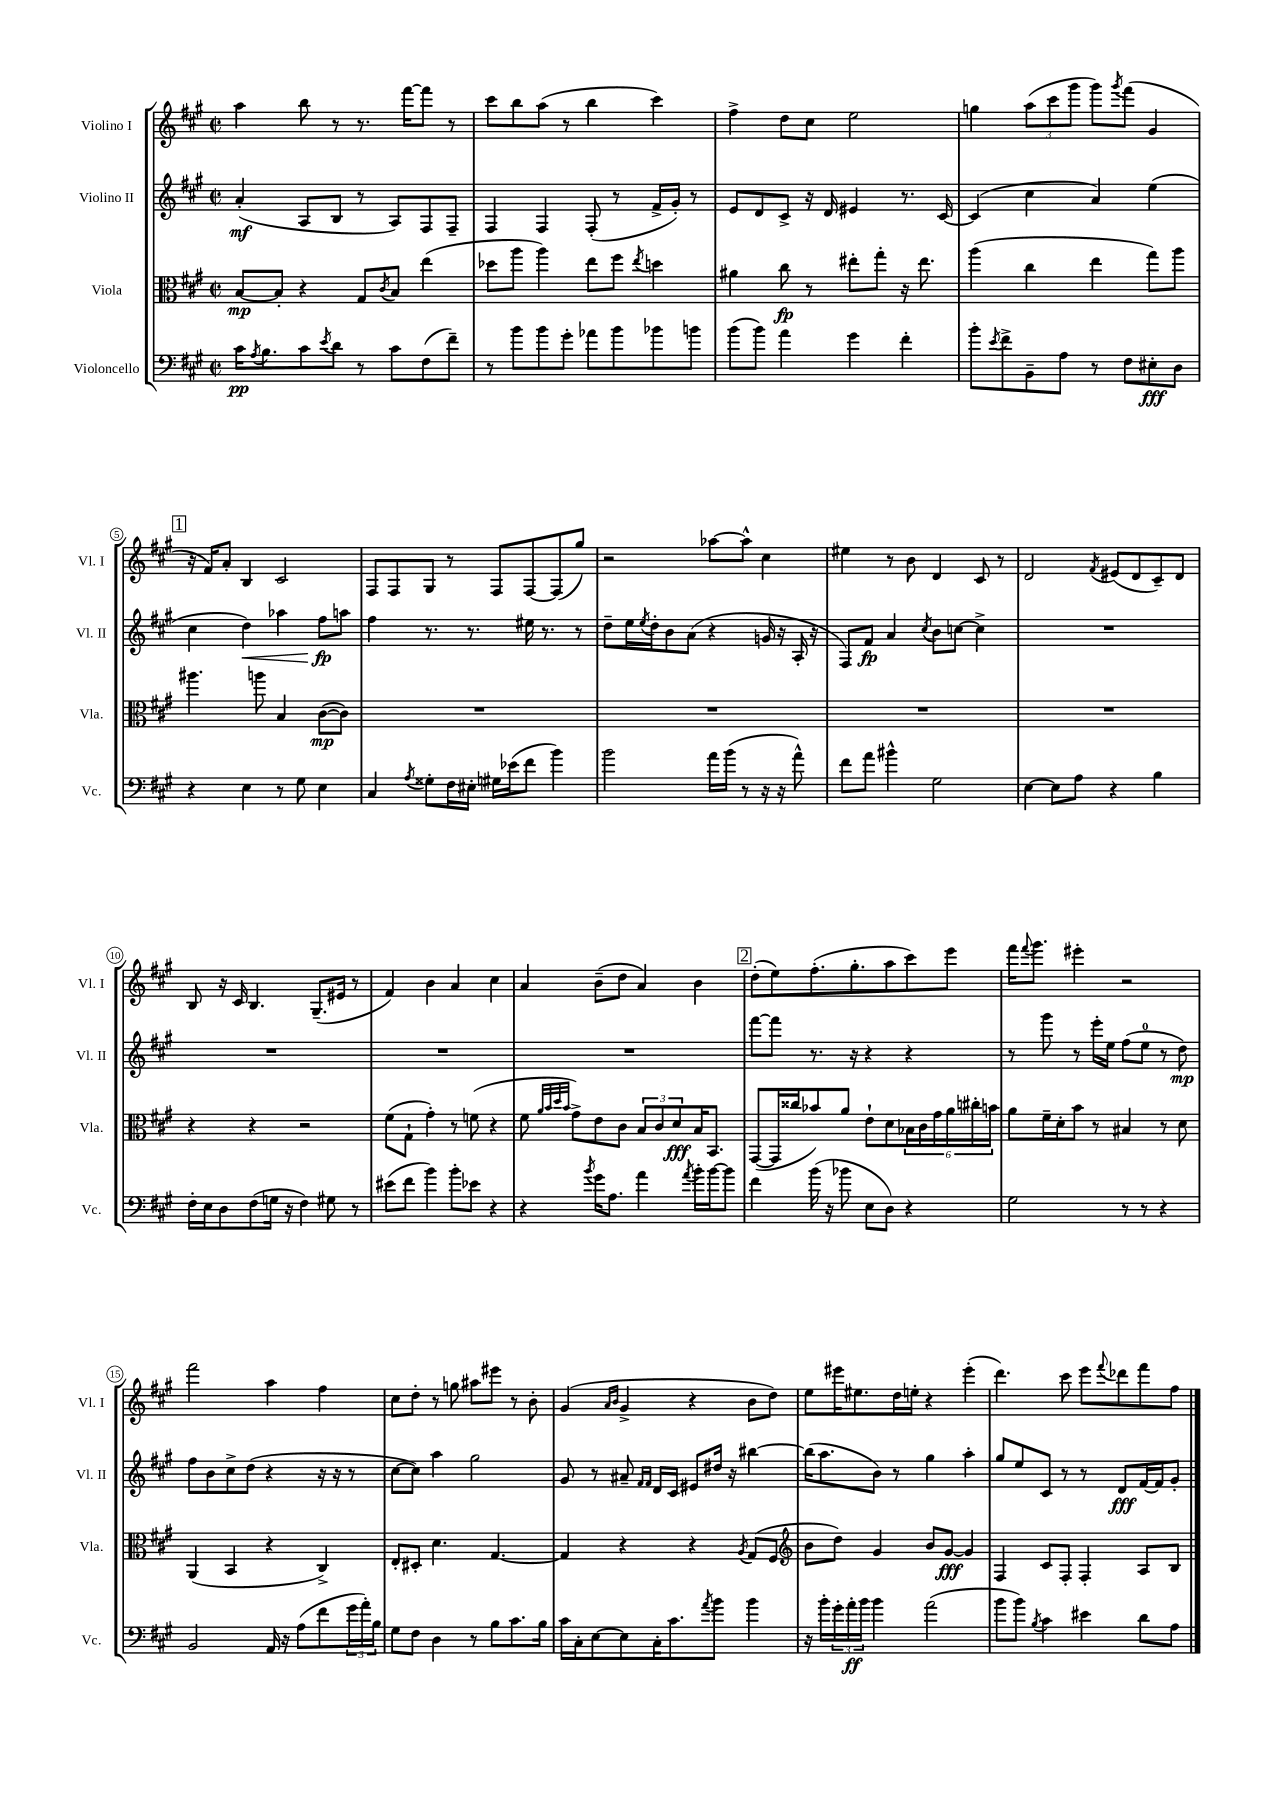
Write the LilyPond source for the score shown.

<<
\new StaffGroup <<
\new Staff = "s0" \with { instrumentName = "Violino I" shortInstrumentName = "Vl. I" } {
    \clef treble \key a \major \defaultTimeSignature \time 2/2
    a''4 b''8 r8 r8. fis'''16~ fis'''8 r8 |
    cis'''8 b''8 a''8( r8 b''4 cis'''4) |
    fis''4-> d''8 cis''8 e''2 |
    g''4 \tuplet 3/2 { a''8( cis'''8 gis'''8 } gis'''8) \acciaccatura { gis'''8 } fis'''8( gis'4 |
    \mark \markup { \box "1" } r16 fis'16) a'8-. b4 cis'2 |
    fis8 fis8 gis8 r8 fis8 fis8~ fis8( gis''8) |
    r2 aes''8~ aes''8-^ cis''4 |
    eis''4 r8 b'8 d'4 cis'8 r8 |
    d'2 \acciaccatura { fis'8 } eis'8( d'8 cis'8--) d'8 |
    b8 r16 cis'16 b4. gis8.--( eis'16 r8 |
    fis'4) b'4 a'4 cis''4 |
    a'4 b'8--( d''8 a'4) b'4 |
    \mark \markup { \box "2" } d''8-.( e''8) fis''8.-.( gis''8.-. a''8 cis'''8) e'''8 |
    fis'''16 \appoggiatura { fis'''8 } gis'''8. eis'''4-. r2 |
    fis'''2 a''4 fis''4 |
    cis''8 d''8-. r8 g''8 ais''8 eis'''8 r8 b'8-. |
    gis'4( \grace { a'16 b'16 } gis'4-> r4 b'8 d''8) |
    e''8 eis'''16 eis''8. d''16 e''16-. r4 eis'''4-.( |
    d'''4.) cis'''8 e'''8 \appoggiatura { fis'''8 } des'''8 fis'''8 fis''8 \bar "|." |
}
\new Staff = "s1" \with { instrumentName = "Violino II" shortInstrumentName = "Vl. II" } {
    \clef treble \key a \major \defaultTimeSignature \time 2/2
    a'4-.\mf( a8 b8 r8 a8) fis8 fis8-- |
    fis4 fis4 fis8-.( r8 fis'16-> gis'16-.) r8 |
    e'8 d'8 cis'8-> r16 d'16 eis'4 r8. cis'16~ |
    cis'4( cis''4 a'4) e''4( |
    \mark \markup { \box "1" } cis''4 d''4\<) aes''4 fis''8\fp\! a''8 |
    fis''4 r8. r8. eis''16 r8. r8 |
    d''8-- e''16 \acciaccatura { e''8 } d''16-. b'8 a'8( r4 g'16 r16 a16-. r16 |
    fis8) fis'8\fp a'4 \acciaccatura { cis''8 } b'8 c''8~ c''4-> |
    R1 |
    R1 |
    R1 |
    R1 |
    \mark \markup { \box "2" } fis'''8~ fis'''8 r8. r16 r4 r4 |
    r8 gis'''8 r8 e'''16-. e''16 fis''8( e''8-0 r8 d''8\mp) |
    fis''8 b'8 cis''8-> d''8( r4 r16 r16 r8 |
    cis''8~ cis''8) a''4 gis''2 |
    gis'8 r8 ais'8-- \grace { fis'16 fis'16 } d'16 cis'16 eis'8 dis''16 r16 bis''4~ |
    bis''16( a''8. b'8) r8 gis''4 a''4-. |
    gis''8 e''8 cis'8 r8 r8 d'8\fff fis'16~ fis'16 gis'8-. \bar "|." |
}
\new Staff = "s2" \with { instrumentName = "Viola" shortInstrumentName = "Vla." } {
    \clef alto \key a \major \defaultTimeSignature \time 2/2
    b8~\mp b8-. r4 gis8 \acciaccatura { cis'8 } b8 e''4( |
    des''8 a''8 a''4) e''8 fis''8 \acciaccatura { e''8 } d''4 |
    ais'4 cis''8\fp r8 eis''8-. gis''8-. r16 eis''8. |
    a''4( cis''4 e''4 gis''8) a''8 |
    \mark \markup { \box "1" } ais''4. a''8 b4 cis'8~\mp( cis'8) |
    R1 |
    R1 |
    R1 |
    R1 |
    r4 r4 r2 |
    fis'8( gis8-! gis'4-.) r8 f'8( r4 |
    fis'8 \grace { a'32 b'32 d''32 b'32 } gis'8->) e'8 cis'8 \tuplet 3/2 { b8 cis'8 d'8\fff } b16 b,8. |
    \mark \markup { \box "2" } gis,8~( gis,16 cisis''16 bes'8) a'8 e'8-! d'8 \tuplet 6/4 { bes16 cis'16 gis'16 a'16 cis''16-. b'16 } |
    a'8 fis'16-- d'16-. b'8 r8 bis4 r8 d'8 |
    a,4( b,4 r4 cis4->) |
    e8-. dis8-. d'4. gis4.~ |
    gis4 r4 r4 \acciaccatura { a8 } gis8( fis8 |
    \clef treble b'8 d''8) gis'4 b'8 gis'8~\fff gis'4 |
    fis4 cis'8 fis8-. fis4-. a8 b8 \bar "|." |
}
\new Staff = "s3" \with { instrumentName = "Violoncello" shortInstrumentName = "Vc." } {
    \clef bass \key a \major \defaultTimeSignature \time 2/2
    cis'16\pp \acciaccatura { a8 } b8. cis'8 \acciaccatura { e'8 } d'8 r8 cis'8 fis8( fis'8--) |
    r8 b'8 b'8 gis'8-. aes'8 b'8 bes'8 b'8 |
    b'8( b'8) a'4 gis'4 fis'4-. |
    b'8-. \acciaccatura { e'8 } fis'8-> b,8-- a8 r8 fis8 eis8-.\fff d8 |
    \mark \markup { \box "1" } r4 e4 r8 gis8 e4 |
    cis4 \acciaccatura { a8 } gisis8-. fis16 eis16-. gis16 ees'16( fis'8 b'4) |
    b'2 a'16 b'16( r8 r16 r16 a'8-^) |
    fis'8 a'8 bis'4-^ gis2 |
    e4~ e8 a8 r4 b4 |
    fis16-. e16 d8 fis8( g16 r16 fis4) gis8 r8 |
    eis'8( fis'8 b'4) b'8-. ees'8 r4 |
    r4 \acciaccatura { b'8 } gis'16 a8. a'4 \acciaccatura { a'8 } b'16-. b'16~ b'8 |
    \mark \markup { \box "2" } fis'4 b'16( r16 bes'8 e8 d8) r4 |
    gis2 r8 r8 r4 |
    b,2 a,16 r16 a8( fis'8 \tuplet 3/2 { gis'16 a'16-.) b16 } |
    gis8 fis8 d4 r8 b8 cis'8. b16 |
    cis'16 cis16-. e8~ e8 cis16-. cis'8. \acciaccatura { a'8 } b'8 b'4 |
    r16 b'16-. \tuplet 3/2 { gis'16-. a'16-.\ff b'16 } b'4 a'2( |
    b'8 b'8) \acciaccatura { b8 } cis'4 eis'4 d'8 a8 \bar "|." |
}
>>
>>
\layout { \context { \Score \override BarNumber.stencil = #(make-stencil-circler 0.1 0.3 ly:text-interface::print) } }
